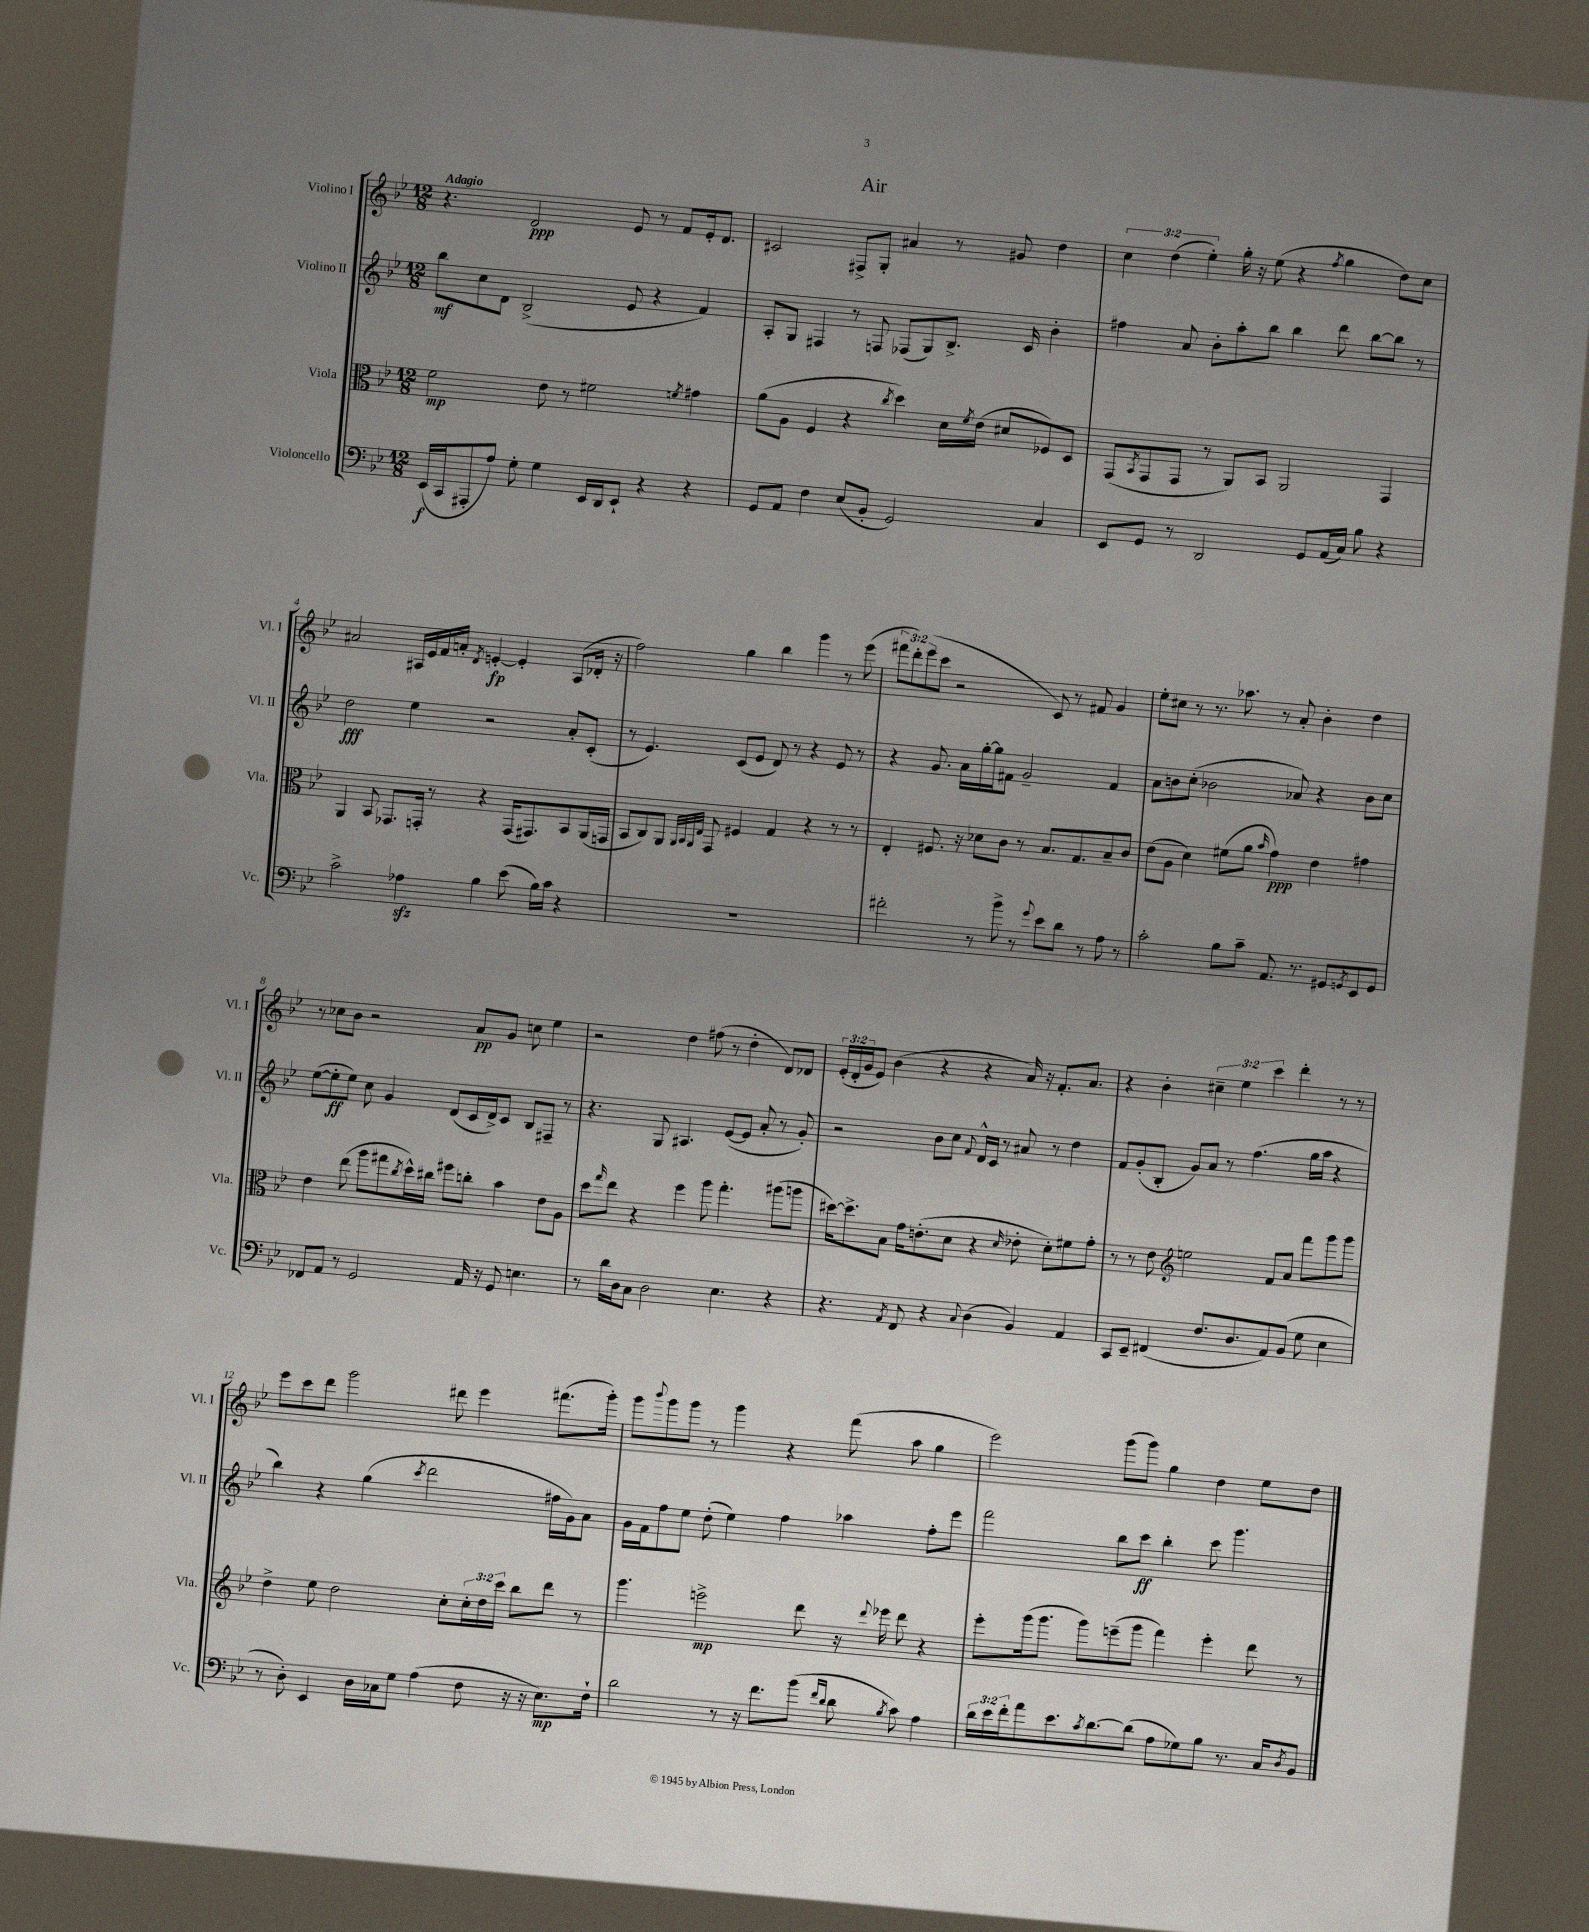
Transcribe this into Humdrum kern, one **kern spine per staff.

**kern	**kern	**kern	**kern
*staff4	*staff3	*staff2	*staff1
*clefF4	*clefC3	*clefG2	*clefG2
*k[b-e-]	*k[b-e-]	*k[b-e-]	*k[b-e-]
*M12/8	*M12/8	*M12/8	*M12/8
(16EE-	2f	8bb-	4.r
16CC	.	.	.
8AAA#'	.	8cc	.
8A)	.	8d	.
8G'	.	(2B-^	2d
4G	8e-	.	.
.	8r	.	.
16EE-	2f#	.	.
16DD	.	.	.
8EE-`	.	8e-	8e-
4r	.	4r	8r
.	.	.	8f
.	8qf	.	.
4r	4g#	4f)	16e-'
.	.	.	8.d
=	=	=	=
8GG	(8a	8A'	2c#
8AA	8A	8G	.
4F	4F	4F#	.
(8E-	4r	8r	8F#^
8BB-'	.	8F	8G'
.	8qcc	.	.
2GG)	4dd)	(8F-	4a#
.	.	8G)	.
.	16d	8.B-^	8r
.	8qf	.	.
.	(16e-	.	.
.	8d#	.	8g#
.	.	16c	.
4C	8F-)	4b-'	4dd
.	8D	.	.
=	=	=	=
8EE-	(8GG	4ff#	6cc
.	8qBB-	.	.
8GG	8GG	.	.
.	.	.	(6dd
8r	8GG	8a	.
.	.	.	6ee-')
2DD	8r	8b-'	.
.	8AA)	8aa'	16gg'
.	.	.	16r
.	8BB-	8bb-	(8ee-
.	2AA	4bb-	4r
8GG	.	.	.
.	.	.	8qff
(16AA	.	8ddd	4gg
16C)	.	.	.
8B-	.	[8bb-	.
4r	4GG	8bb-]	8dd)
.	.	8r	8cc
=	=	=	=
2c^	4AA	2dd	2a#
.	8BB-	.	.
.	8.GG-	.	.
4A-	.	4ee-	16A#
.	16GG'	.	16e-
.	8r	.	16f
.	.	.	16a'
.	.	.	8qd
4B-	4r	2r	[4e'
(8e-	(16GG	.	4e']
.	8.GG#)	.	.
16B-)	.	.	.
16c	.	.	.
4r	8BB-	8a'	(8A#
.	(16AA	(8c'	16d-'
.	16GG	.	16r
=	=	=	=
1.r	8BB-	8r	2ff)
.	8C)	4.e-)	.
.	8AA	.	.
.	32qqAA	.	.
.	32qqBB-	.	.
.	32qqAA	.	.
.	32qqE-	.	.
.	8GG	.	.
.	4F#	(8c	4gg
.	.	8e-	.
.	4G	8d)	4bb-
.	.	8r	.
.	4r	4r	4ggg
.	8r	8e-	8r
.	8r	8r	(8eee-
=	=	=	=
2f#'	4E-'	4r	12fff#
.	.	.	12ddd')
.	.	.	(12eee-
.	8.F#	8.g	8ccc
.	.	.	2r
.	16r	16a	.
8r	8d-	[16gg'	.
.	.	16gg]	.
8b-^	8c	8f#	.
8r	8r	2g~	.
8qqg	.	.	.
8e-	8.B-	.	8c)
8d	.	.	8r
.	8.G	.	.
8r	.	.	8f#
8A	8B-~	4f#	4g
8r	8c	.	.
=	=	=	=
2c'	(8e-	8a	8ee-'
.	8A	8b	8cc#
.	4d)	(8cc'	8r
.	.	2b-	8.r
8B-	(8f#	.	.
.	.	.	8.aa-
8c~	8a	.	.
.	16qqb-	.	.
8.AA	4g)	.	8r
.	.	8a-)	8a'
8.r	.	.	.
.	4e-	4r	4b-'
8GG#	.	.	.
8qGG	.	.	.
8EE-	4g#	8b-	4dd
8GG	.	8cc	.
=	=	=	=
8FF-	4e-	([8ee-	8r
8AA	.	8ee-']	8cc-
8r	(8ee-	8ee-)	8b-
2GG	8aa	8cc	2r
.	8gg#	4g	.
.	8qcc	.	.
.	16dd^^)	.	.
.	16cc#	.	.
.	8ff#	(8d	.
16AA	8cc'	16c	8a
16r	.	16d^)	.
8GG	4b-	8c	8g
4.E	.	8B-	8cc
.	8e-	8F#~	4ee-
.	8A	8r	.
=	=	=	=
8r	8dd	4.r	2r
.	16qqgg	.	.
16d	8ee-	.	.
16D	.	.	.
8C	4r	.	.
2D	.	8G	.
.	4ff	4.A#	4dd
.	8aa	.	(8ff#
4.E-	4.gg'	([8e-	8r
.	.	8e-]	4dd'
.	.	8a'	.
4r	(8aa#	8r	8d)
.	8aa	8g')	8d-
=	=	=	=
4.r	[16dd#)	2r	(24e-'
.	.	.	24d'
.	8.dd#^]	.	.
.	.	.	24g
.	.	.	8e-)
.	8B-	.	(4b-
8qAA	.	.	.
8FF	16g	.	.
.	(8.e'	.	.
4r	.	8b-	4r
.	8d	8cc	.
8qqC	.	8qqf	.
(4D	4r	16d^^	4r
.	.	16c	.
.	.	8r	.
.	16qqd	.	.
4BB-)	8e-'	8a#	16a)
.	.	.	16r
.	8d')	8r	8.f'
4AA	8f#	4dd	.
.	.	.	8.a
.	8g'	.	.
=	=	=	=
8CC	8r	8f	4r
8EE-~	8r	(8g'	.
(4FF#	8e-	8B-'	4b-'
*	*clefG2	*	*
.	2ee	8g)	.
8.F	.	8a	6cc#~
.	.	8r	.
.	.	.	6ee-
8.D	.	.	.
.	.	(4.ff	.
.	.	.	6ccc
8AA)	8f	.	.
(8BB-	8a	.	4ddd'
8G	8fff	16gg	.
.	.	16aa	.
4E-	8ggg	4r	8r
.	8ggg	.	8r
=	=	=	=
8r	4dd^	4bb-)	8eee-
8D')	.	.	8ccc
4EE-	8ee-	4r	8ddd
.	2dd	.	2ggg
16D	.	(4gg	.
16C-	.	.	.
8G	.	.	.
.	.	8qccc	.
(4A	.	2ddd	.
.	8cc'	.	8ddd#
8F	24cc'	.	4eee-
.	24dd	.	.
.	24ccc	.	.
16r	8bb-	.	.
16r	.	.	.
8.E-)	8ddd	16ff#	(8.fff#
.	.	16g)	.
.	8r	8a	.
16F`	.	.	16ggg')
=	=	=	=
2d	4.ggg	16g	8ggg
.	.	16f	.
.	.	.	8qqbbb-
.	.	8ff	8ggg
.	.	8ee-	8ggg
.	2eee^	(8dd'	8r
8r	.	4ee-)	4ggg
16r	.	.	.
8.f	.	.	.
.	.	4ff	4r
(8b-	8ddd	.	.
16qqf	.	.	.
16qqd	.	.	.
8d	16r	4aa-	(8fff
.	8qqddd	.	.
.	16eee-	.	.
8qB-	.	.	.
8c)	8ddd	.	8aa
4A	4r	8ff'	4gg
.	.	8eee-	.
=	=	=	=
24d	8eee-'	2fff	2eee-)
24e-	.	.	.
24f'	.	.	.
8a	(16ggg	.	.
.	8.ggg	.	.
8.e-	.	.	.
.	8ggg)	.	.
8qc	.	.	.
[8.d	.	.	.
.	(8eee~	8bb-	(8ggg
(8d]	8ggg	8ccc	8ggg)
8A	4fff)	4bb-'	4gg
8G-)	.	.	.
8B-	4eee'	8ccc	4dd
8.r	.	4.ggg	.
.	8ddd	.	8ee-
16C	.	.	.
8qD	.	.	.
8BB-	8r	.	8dd
==	==	==	==
*-	*-	*-	*-
